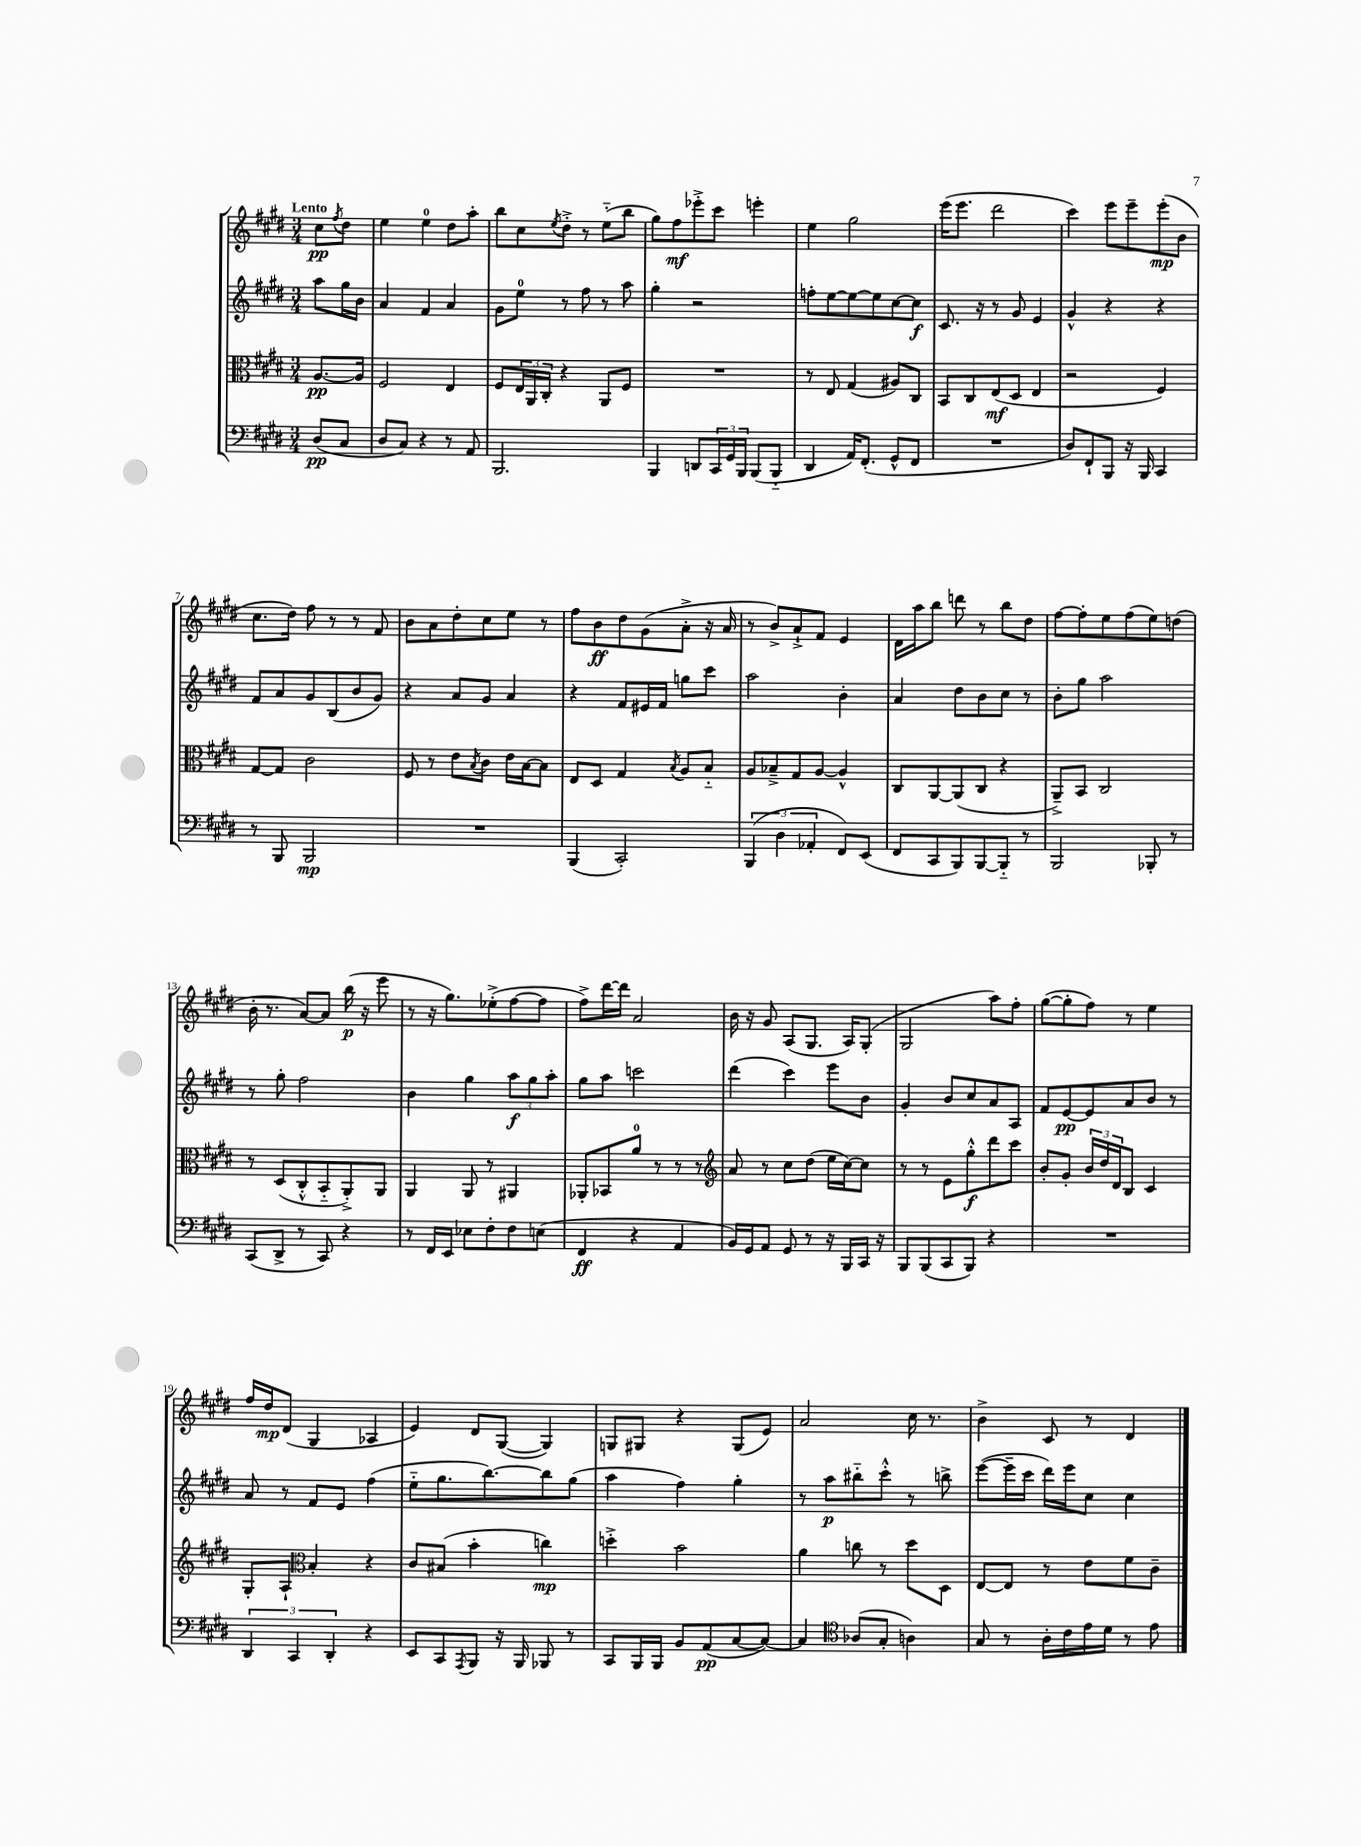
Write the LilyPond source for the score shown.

<<
\new StaffGroup <<
\new Staff = "s0" {
    \clef treble \key e \major \numericTimeSignature \time 3/4 \partial 4 \tempo "Lento"
    cis''8\pp \acciaccatura { fis''8 } dis''8 |
    e''4 e''4-0 dis''8 a''8-. |
    b''8 cis''8 \acciaccatura { e''8 } dis''8-.-> r8 e''8-_( b''8 |
    gis''8) fis''8\mf ees'''8-.-> cis'''8 e'''4-. |
    e''4 gis''2 |
    e'''16( e'''8. dis'''2 |
    cis'''4) e'''8 e'''8-- e'''8-.\mp( b'8 |
    cis''8. dis''16) fis''8 r8 r8 fis'8 |
    b'8 a'8 dis''8-. cis''8 e''8 r8 |
    fis''8 b'8\ff dis''8 gis'8( a'8-.-> r16 a'16 |
    r8 b'8->) a'8-!-> fis'8 e'4 |
    dis'16 a''16 b''8 d'''8 r8 b''8 dis''8 |
    fis''8~ fis''8-. e''8 fis''8( e''8) d''8( |
    b'16-. r8. a'8~) a'8 b''16\p( r16 e'''8 |
    r8 r16 gis''8.) ees''8-.->( fis''8~ fis''8 |
    fis''8->) dis'''16~ dis'''16 a'2 |
    b'16 r16 gis'8 a8( gis8. a16) gis8-.( |
    gis2 a''8) fis''8-. |
    gis''8~( gis''8-. fis''8) r8 e''4 |
    fis''16 dis''16\mp dis'8( gis4 aes4 |
    e'4) dis'8 gis8~( gis4) |
    g8 gis8 r4 gis8( e'8) |
    a'2 cis''16 r8. |
    b'4-> cis'8 r8 dis'4 \bar "|." |
}
\new Staff = "s1" {
    \clef treble \key e \major \numericTimeSignature \time 3/4 \partial 4
    a''8 gis''16 b'16 |
    a'4 fis'4 a'4 |
    gis'8 e''8-0 r8 fis''8 r8 a''8 |
    gis''4-. r2 |
    f''8-. e''8~ e''8~ e''8 cis''8~ cis''8\f |
    cis'8. r16 r8 gis'8 e'4 |
    gis'4-^ r4 r4 |
    fis'8 a'8 gis'8 b8( b'8 gis'8) |
    r4 a'8 gis'8 a'4 |
    r4 fis'8 eis'16 fis'16 g''8 cis'''8 |
    a''2 b'4-. |
    a'4 dis''8 b'8 cis''8 r8 |
    b'8-. gis''8 a''2 |
    r8 gis''8-. fis''2 |
    b'4 gis''4 \tuplet 3/2 { a''8\f gis''8 a''8-. } |
    gis''8 a''8 c'''2 |
    dis'''4( cis'''4) e'''8 b'8 |
    gis'4-. b'8 cis''8 a'8 a8 |
    fis'8 e'8~\pp e'8 a'8 b'8 r8 |
    a'8 r8 fis'8 e'8 fis''4( |
    e''8-_ gis''8. b''8.~) b''8 gis''8( |
    a''4 fis''4) gis''4-. |
    r8 a''8\p bis''8-_ cis'''8-.-^ r8 b''8-> |
    e'''8~( e'''16-- cis'''16 dis'''16) e'''16 cis''8 cis''4 \bar "|." |
}
\new Staff = "s2" {
    \clef alto \key e \major \numericTimeSignature \time 3/4 \partial 4
    a8.~\pp a16 |
    fis2 e4 |
    fis8 \tuplet 3/2 { e16 a,16 cis16-. } r4 a,8 fis8 |
    R2. |
    r8 e8 gis4( ais8) cis8 |
    b,8 cis8 e8\mf( dis8 e4 |
    r2 fis4) |
    gis8~ gis8 cis'2 |
    fis8 r8 e'8 \acciaccatura { b8 } cis'8 e'16 b16~ b8 |
    e8 dis8 gis4 \acciaccatura { b8 } a8 b8-_ |
    a8 bes8---> gis8 a8~ a4-^ |
    cis8 a,8~ a,8( cis8 r4 |
    a,8--->) b,8 cis2 |
    r8 dis8( cis8-.-^ b,8-_ a,8-.->) a,8 |
    a,4 a,8 r8 ais,4 |
    aes,8-. bes,8 a'8-0 r8 r8 r8 |
    \clef treble a'8 r8 cis''8 dis''8( e''16 cis''16~) cis''8 |
    r8 r8 e'8 gis''8-.-^\f dis'''8 cis'''8 |
    b'8-. gis'8-. \tuplet 3/2 { b'16 dis''16 dis'16 } b8 cis'4 |
    gis8-. a8-! \clef alto b4-. r4 |
    cis'8 bis8( b'4-. c''4\mp) |
    d''4-.-> b'2 |
    a'4 c''8 r8 dis''8 dis8 |
    e8~ e8 r8 e'8 fis'8 cis'8-- \bar "|." |
}
\new Staff = "s3" {
    \clef bass \key e \major \numericTimeSignature \time 3/4 \partial 4
    dis8\pp( cis8 |
    dis8 cis8) r4 r8 a,8 |
    b,,2. |
    b,,4 d,8 \tuplet 3/2 { cis,16 gis,16 b,,16 } b,,8( b,,8-_ |
    dis,4 a,16) fis,8.-.( gis,8-^ fis,8 |
    R2. |
    dis8) fis,8-! b,,8 r16 b,,16 cis,4 |
    r8 b,,8 b,,2\mp |
    R2. |
    b,,4( cis,2-.) |
    \tuplet 3/2 { b,,4( dis4 aes,4-. } fis,8) e,8( |
    fis,8 cis,8 b,,8) b,,8~ b,,8-_ r8 |
    b,,2 bes,,8-. r8 |
    cis,8( dis,8-> r8 cis,8) r4 |
    r8 fis,16 e,16 ees8 fis8-. fis8 e8( |
    fis,4\ff r4 a,4 |
    b,16) gis,16 a,8 gis,8 r8 r16 b,,16 cis,16 r16 |
    b,,8 b,,8( cis,8 b,,8) r4 |
    R2. |
    \tuplet 3/2 { dis,4 cis,4 dis,4-. } r4 |
    e,8 cis,8 \acciaccatura { a,,8 } b,,8 r16 b,,16 bes,,8 r8 |
    cis,8 b,,16 b,,16 b,8 a,8\pp( cis8~ cis8~) |
    cis4 \clef tenor aes8( gis8-. a4) |
    gis8 r8 a16-. cis'16 e'16 dis'16 r8 e'8 \bar "|." |
}
>>
>>
